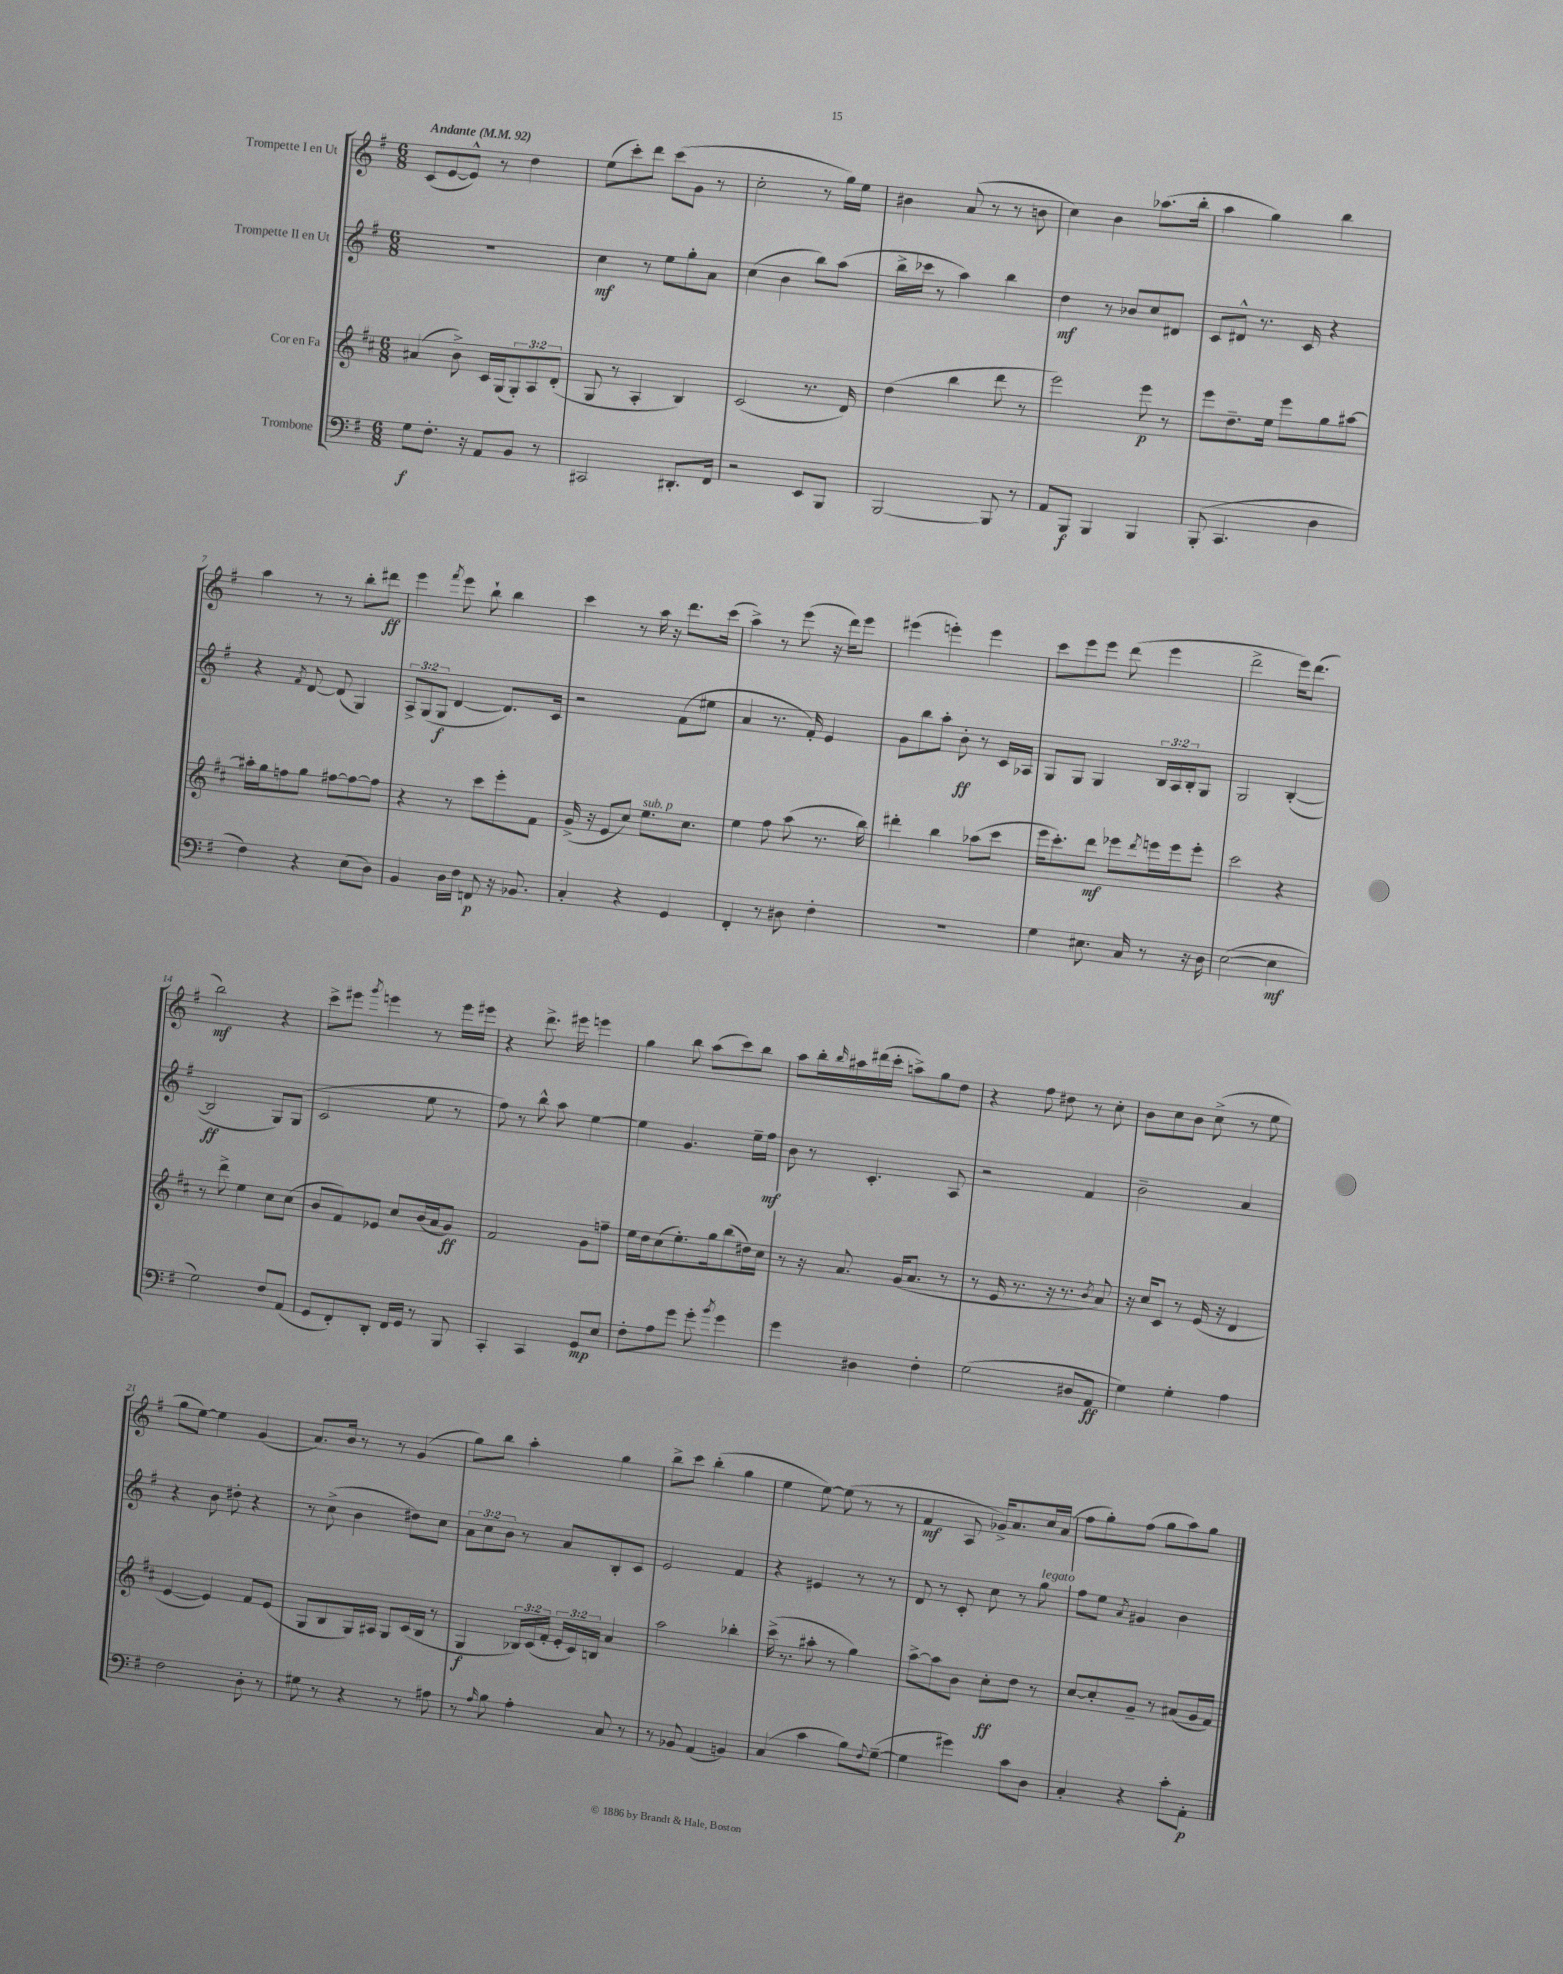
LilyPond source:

<<
\new StaffGroup <<
\new Staff = "s0" \with { instrumentName = "Trompette I en Ut" } {
    \clef treble \key g \major \numericTimeSignature \time 6/8 \tempo "Andante" 4 = 92
    c'8( e'8~ e'8-^) r8 d''4 |
    e''8( c'''8-.) d'''8 c'''8( g'8 r8 |
    c''2-. r8 g''16) e''16 |
    bis'4 a'8( r8 r8 b'8 |
    c''4) b'4 aes''8.( b''16-. |
    a''4 g''4) b''4 |
    a''4 r8 r8 b''8-. dis'''8\ff |
    e'''4 \acciaccatura { fis'''8 } e'''8 b''8-! b''4 |
    c'''4 r8 a''16 r16 d'''8. c'''16( |
    a''4->) r8 e'''8( r16 d'''16) e'''8 |
    eis'''4( e'''4-.) e'''4 |
    c'''8 e'''8 e'''8 d'''8( e'''4 |
    d'''2-> e'''16) d'''8.( |
    b''2\mf) r4 |
    c'''8-> eis'''8 \acciaccatura { g'''8 } e'''4 r8 e'''16 eis'''16 |
    r4 d'''8.-> eis'''16 e'''4 |
    g''4 b''8 a''8( c'''8) b''8 |
    a''8 b''16-. \grace { b''16 } ais''16 dis'''16( c'''16-. a''8->) g''8 d''8 |
    r4 fis''8 dis''8 r8 c''8-. |
    b'8 c''8 b'8 c''8->( r8 e''8 |
    g''8 e''8~) e''4 g'4( |
    a'8.) b'16 r8 r8 g'4( |
    g''8) b''8 a''4-. g''4 |
    b''8-> c'''8 b''4-.( g''4 |
    e''4 e''8~) e''8( r8 r8 |
    fis'4\mf a8 ges'16->) a'8. c''16 a'16( |
    fis''8 g''8-.) fis''8( g''8 a''8) g''8 \bar "|." |
}
\new Staff = "s1" \with { instrumentName = "Trompette II en Ut" } {
    \clef treble \key g \major \numericTimeSignature \time 6/8 \override Staff.TupletNumber.text = #tuplet-number::calc-fraction-text
    R2. |
    c''4\mf r8 e''8 g''8-. a'8 |
    c''4( b'4 b''8) a''8( |
    b''16-> ces'''16 r8 a''4) b''4 |
    d''4\mf r8 bes'8 c''8 dis'8 |
    c'8 dis'8-^ r8. c'16 r4 |
    r4 \acciaccatura { fis'8 } d'8~ d'8( g4) |
    \tuplet 3/2 { a8-> g8( g8\f } d'4~ d'8.) c'16 |
    r2 fis'8( eis''8 |
    a'4 r8. fis'16-.) e'4 |
    g'8 b''8 a''8-. b'8-.\ff r8 c'16 aes16 |
    g8 g8 g4 \tuplet 3/2 { b16 a16 b16-. } g8 |
    g2 b4~-.( |
    b2\ff g8) g8( |
    c'2 e''8 r8 |
    fis''8) r8 b''8-^ a''8 e''4~ |
    e''4 g'4. e''16-- fis''16\mf |
    b'8 r8 c'4.-. a8 |
    r2 fis'4 |
    b'2-- a'4 |
    r4 b'8 dis''8-. r4 |
    r8 c''8->( b'4 dis''8) c''8 |
    \tuplet 3/2 { a'8 c''8 b'8 } r8 a'8 b8-. c'8 |
    e'2 fis'4 |
    r4 eis'4 r8 r8 |
    d'8 r8 c'8-. c''8 r8 g''8^\markup { \italic "legato" } |
    fis''8 e''8 \acciaccatura { a'8 } gis'4 b'4 \bar "|." |
}
\new Staff = "s2" \with { instrumentName = "Cor en Fa" } {
    \clef treble \key d \major \numericTimeSignature \time 6/8 \override Staff.TupletNumber.text = #tuplet-number::calc-fraction-text
    ais'4( b'8->) cis'16 g16( \tuplet 3/2 { g8-.) a8 d'8-.( } |
    g8 r8 a4-. b4) |
    cis'2( r8. d'16) |
    d''4( b''4 d'''8 r8 |
    e'''2) e'''8\p r8 |
    e'''8 d''8.-- e''16 e'''8 g''8 ais''8~ |
    ais''16-. g''16 f''8 g''8 fis''8~ fis''8~ fis''8 |
    r4 r8 cis'''8 e'''8-. fis'8 |
    g'16->( r16 e'8 cis''8) e''8.^\markup { \italic "sub. p" } cis''8. |
    e''4 fis''8 a''8( r8. b''16) |
    dis'''4-. b''4 aes''8( cis'''8 |
    e'''16 cis'''8.-.) d'''8\mf ees'''8 \acciaccatura { d'''8 } e'''16 e'''16 e'''8-. |
    cis'''2 r4 |
    r8 d'''8-> e''4 cis''8 cis''8( |
    b'8 fis'8) ees'8 cis''8 b'16( a'16 g'8\ff) |
    fis'2 g'8 f''8-- |
    e''16 d''16 cis''8( e''8.-.) g''16 b''8( dis''16) cis''16 |
    r8 r16 a'8. g'16( a'8. r8 |
    r8 e'16 r8. r16 r8. \acciaccatura { b'8 } a'8) |
    r16 cis''16 cis'8 r8 e'16( r16 d'4 |
    e'4~ e'4) fis'8 e'8( |
    g8 b8 g16) ais16 g8 cis'16( b16 r8 |
    g4\f \tuplet 3/2 { bes16) cis'16( fis'16-. } \tuplet 3/2 { e'16-. cis'16) b16 } a'4 |
    a''2 bes''4-. |
    cis'''16->( r8. ais''8-. r8 g''4) |
    a''8~-> a''8 b'8 cis''8-.\ff d''8 r8 |
    cis''8~ cis''8-. g'8-- r8 ais'8( g'16 fis'16) \bar "|." |
}
\new Staff = "s3" \with { instrumentName = "Trombone" } {
    \clef bass \key g \major \numericTimeSignature \time 6/8
    g8\f fis8.-. r16 a,8 b,8 r8 |
    cis,2 dis,8.-. fis,16 |
    r2 e,8 b,,8 |
    b,,2~ b,,8 r8 |
    a,8 b,,8\f b,,4 b,,4 |
    b,,8-.( c,4. d4 |
    fis4) r4 e8( d8) |
    b,4 d16 fis16 f,8\p r16 bes,8. |
    c4-. r4 g,4 |
    fis,4-. r8 dis8 fis4-. |
    R2. |
    g4 eis8. c16 r8 r16 d16 |
    e2~( e4\mf |
    g2) fis8 a,8( |
    g,8 fis,8-.) d,8-. fis,16 g,16 r8 b,,8 |
    c,4-. c,4 g,8\mp e8 |
    fis8-. a8 g'8 g'8-. \acciaccatura { b'8 } g'4 |
    g'4 dis4 fis4-. |
    g2( dis8 a,8\ff |
    g4) g4-. a4 |
    fis2 d8-. r8 |
    gis8 r8 r4 r8 ais8 |
    r8 \grace { a16 } b8 a4-. c8 r8 |
    r8 bes,8 a,4( b,4) |
    c4( c'4 b8) \appoggiatura { fis8 } g8~--( |
    g4 gis'4) c'8 d8 |
    c4-. r4 c'8-. a,8-.\p \bar "|." |
}
>>
>>
